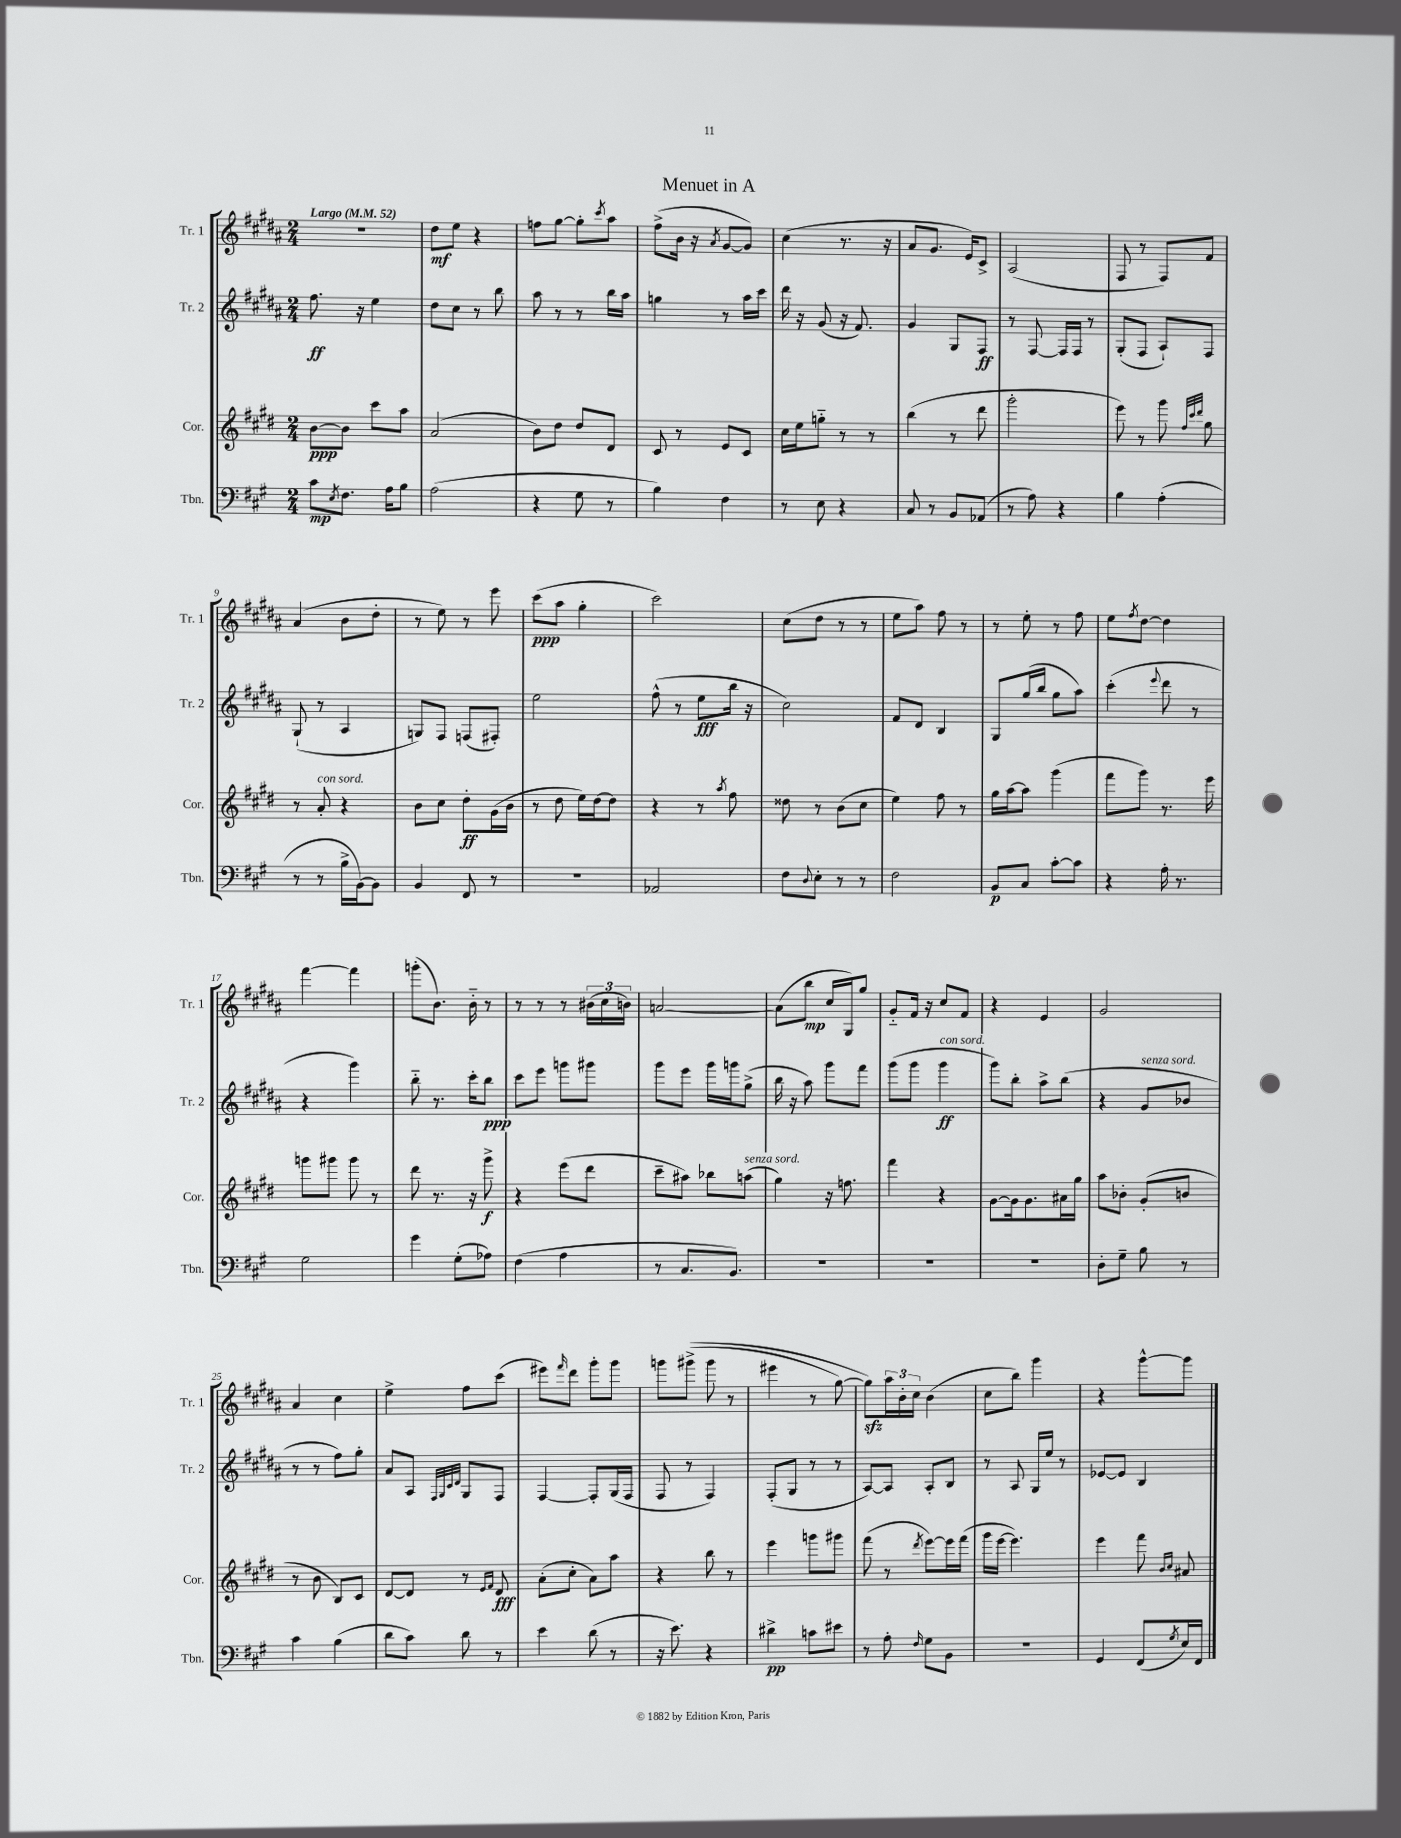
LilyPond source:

\header { title = "Menuet in A" }
<<
\new StaffGroup <<
\new Staff = "s0" \with { instrumentName = "Tr. 1" shortInstrumentName = "Tr. 1" } {
    \clef treble \key b \major \numericTimeSignature \time 2/4 \tempo "Largo" 4 = 52
    R2 |
    dis''8\mf e''8 r4 |
    f''8 gis''8~ gis''8-. \acciaccatura { cis'''8 } ais''8 |
    fis''8->( b'16 r16 \acciaccatura { ais'8 } gis'8~ gis'8) |
    cis''4( r8. r16 |
    ais'8 gis'8. e'16) cis'8-> |
    ais2( |
    fis8 r8 fis8) fis'8 |
    ais'4( b'8 dis''8-. |
    r8 e''8) r8 e'''8 |
    cis'''8\ppp( ais''8 gis''4-. |
    cis'''2) |
    cis''8( dis''8 r8 r8 |
    e''8 ais''8) fis''8 r8 |
    r8 e''8-. r8 fis''8 |
    e''8 \acciaccatura { fis''8 } dis''8~ dis''4 |
    fis'''4~ fis'''4 |
    g'''8-.( b'8.) b'16-_ r8 |
    r8 r8 r8 \tuplet 3/2 { bis'16( cis''16 b'16) } |
    a'2~ |
    a'8( b''8\mp cis''16 gis16) gis''8 |
    gis'8-_ fis'16 r16 cis''8 fis'8 |
    r4 e'4 |
    gis'2 |
    ais'4 cis''4 |
    e''4-> fis''8 cis'''8( |
    eis'''8) \grace { fis'''16 } dis'''8 gis'''8-. gis'''8 |
    g'''8 gis'''8->(\( gis'''8 r8 |
    eis'''4 r8 gis''8~) |
    gis''8\sfz\) \tuplet 3/2 { ais''16 b'16-. cis''16 } b'4( |
    cis''8 b''8) gis'''4 |
    r4 gis'''8~-^ gis'''8 \bar "|." |
}
\new Staff = "s1" \with { instrumentName = "Tr. 2" shortInstrumentName = "Tr. 2" } {
    \clef treble \key b \major \numericTimeSignature \time 2/4
    fis''8.\ff r16 e''4 |
    dis''8 cis''8 r8 b''8 |
    ais''8 r8 r8 b''16 ais''16 |
    g''4 r8 ais''16 cis'''16 |
    dis'''16 r16 gis'8( r16 fis'8.) |
    gis'4 gis8 fis8\ff |
    r8 fis8~ fis16 fis16 r8 |
    gis8-.( fis8 ais8-!) fis8 |
    gis8-!( r8 ais4 |
    g8) fis8 f8( fis8-.) |
    e''2 |
    fis''8-^( r8 e''8\fff b''16 r16 |
    cis''2) |
    fis'8 dis'8 b4 |
    gis8 gis''16( b''16 gis''8 ais''8) |
    cis'''4-.( \appoggiatura { e'''8 } dis'''8 r8 |
    r4 gis'''4) |
    b''8-_ r8. cis'''16-. b''8\ppp |
    cis'''8 e'''8 g'''8 gis'''8 |
    gis'''8 e'''8 gis'''16 g'''16 gis''8->( |
    b''16 r16 ais''8) gis'''8 fis'''8 |
    gis'''8( gis'''8 gis'''4\ff^\markup { \italic "con sord." } |
    gis'''8) b''8-. ais''8-> b''8( |
    r4 gis'8^\markup { \italic "senza sord." } bes'8 |
    r8 r8 fis''8) gis''8-. |
    ais'8 ais8 \grace { fis32 gis32 cis'32 dis'32 } gis8 fis8 |
    fis4~ fis8-. gis16( fis16 |
    fis8 r8 fis4) |
    fis8-.( gis8 r8 r8 |
    ais8~) ais8 ais8-. b8 |
    r8 ais8 gis16 e''16 r8 |
    ees'8~ ees'8 b4 \bar "|." |
}
\new Staff = "s2" \with { instrumentName = "Cor." shortInstrumentName = "Cor." } {
    \clef treble \key e \major \numericTimeSignature \time 2/4
    b'8~\ppp b'8 cis'''8 a''8 |
    a'2( |
    b'8) dis''8 dis''8 dis'8 |
    cis'8 r8 e'8 cis'8 |
    cis''16 e''16 g''8-_ r8 r8 |
    b''4( r8 dis'''8 |
    gis'''2-. |
    e'''8) r8 gis'''8 \grace { fis''32 cis'''32 dis'''32 } gis''8 |
    r8 a'8-.^\markup { \italic "con sord." } r4 |
    b'8 cis''8 dis''8-.\ff gis'16( b'16 |
    r8 dis''8 e''16) dis''16~ dis''8 |
    r4 r8 \acciaccatura { a''8 } fis''8 |
    disis''8 r8 b'8( cis''8 |
    e''4) fis''8 r8 |
    gis''16 a''16~ a''8 gis'''4( |
    fis'''8 gis'''8) r8. e'''16 |
    g'''8 gis'''8 gis'''8 r8 |
    dis'''8 r8. r16 gis'''8->\f |
    r4 e'''8( dis'''8 |
    cis'''8-- ais''8) bes''8 a''8^\markup { \italic "senza sord." }( |
    gis''4) r16 f''8. |
    fis'''4 r4 |
    gis'8~ gis'16 gis'8. ais'16 gis''16 |
    a''8 bes'8-. gis'8-.( b'8 |
    r8 b'8 b8) cis'8 |
    dis'8~ dis'8 r8 \grace { e'16 fis'16 } dis'8\fff |
    a'8-.( cis''8-. a'8) a''8 |
    r4 b''8 r8 |
    e'''4 g'''8 gis'''8 |
    fis'''8( r8 \acciaccatura { dis'''8 } e'''8~) e'''16 fis'''16( |
    gis'''16 e'''16~ e'''4.) |
    e'''4 fis'''8 \grace { b'16 cis''16 } ais'8 \bar "|." |
}
\new Staff = "s3" \with { instrumentName = "Tbn." shortInstrumentName = "Tbn." } {
    \clef bass \key a \major \numericTimeSignature \time 2/4
    cis'8\mp \acciaccatura { e8 } fis8. a16 b8 |
    a2( |
    r4 gis8 r8 |
    b4) fis4 |
    r8 e8 r4 |
    cis8 r8 b,8 aes,8( |
    r8 a8) r4 |
    b4 a4-.( |
    r8 r8 b16-> b,16~) b,8 |
    b,4 fis,8 r8 |
    R2 |
    aes,2 |
    fis8 \appoggiatura { d8 } e8-. r8 r8 |
    fis2 |
    b,8\p cis8 cis'8~-. cis'8 |
    r4 a16-. r8. |
    gis2 |
    gis'4 gis8-.( aes8) |
    fis4( a4 |
    r8 cis8. b,8.) |
    R2 |
    r2 |
    R2 |
    d8-. gis8-- b8 r8 |
    cis'4 b4( |
    d'8 cis'8) d'8 r8 |
    e'4 d'8( r8 |
    r16 e'8.) r4 |
    dis'4->\pp c'8 eis'8 |
    r8 a8-. \grace { fis16 } gis8 b,8 |
    R2 |
    gis,4 fis,8( \acciaccatura { gis8 } e16) fis,16 \bar "|." |
}
>>
>>
